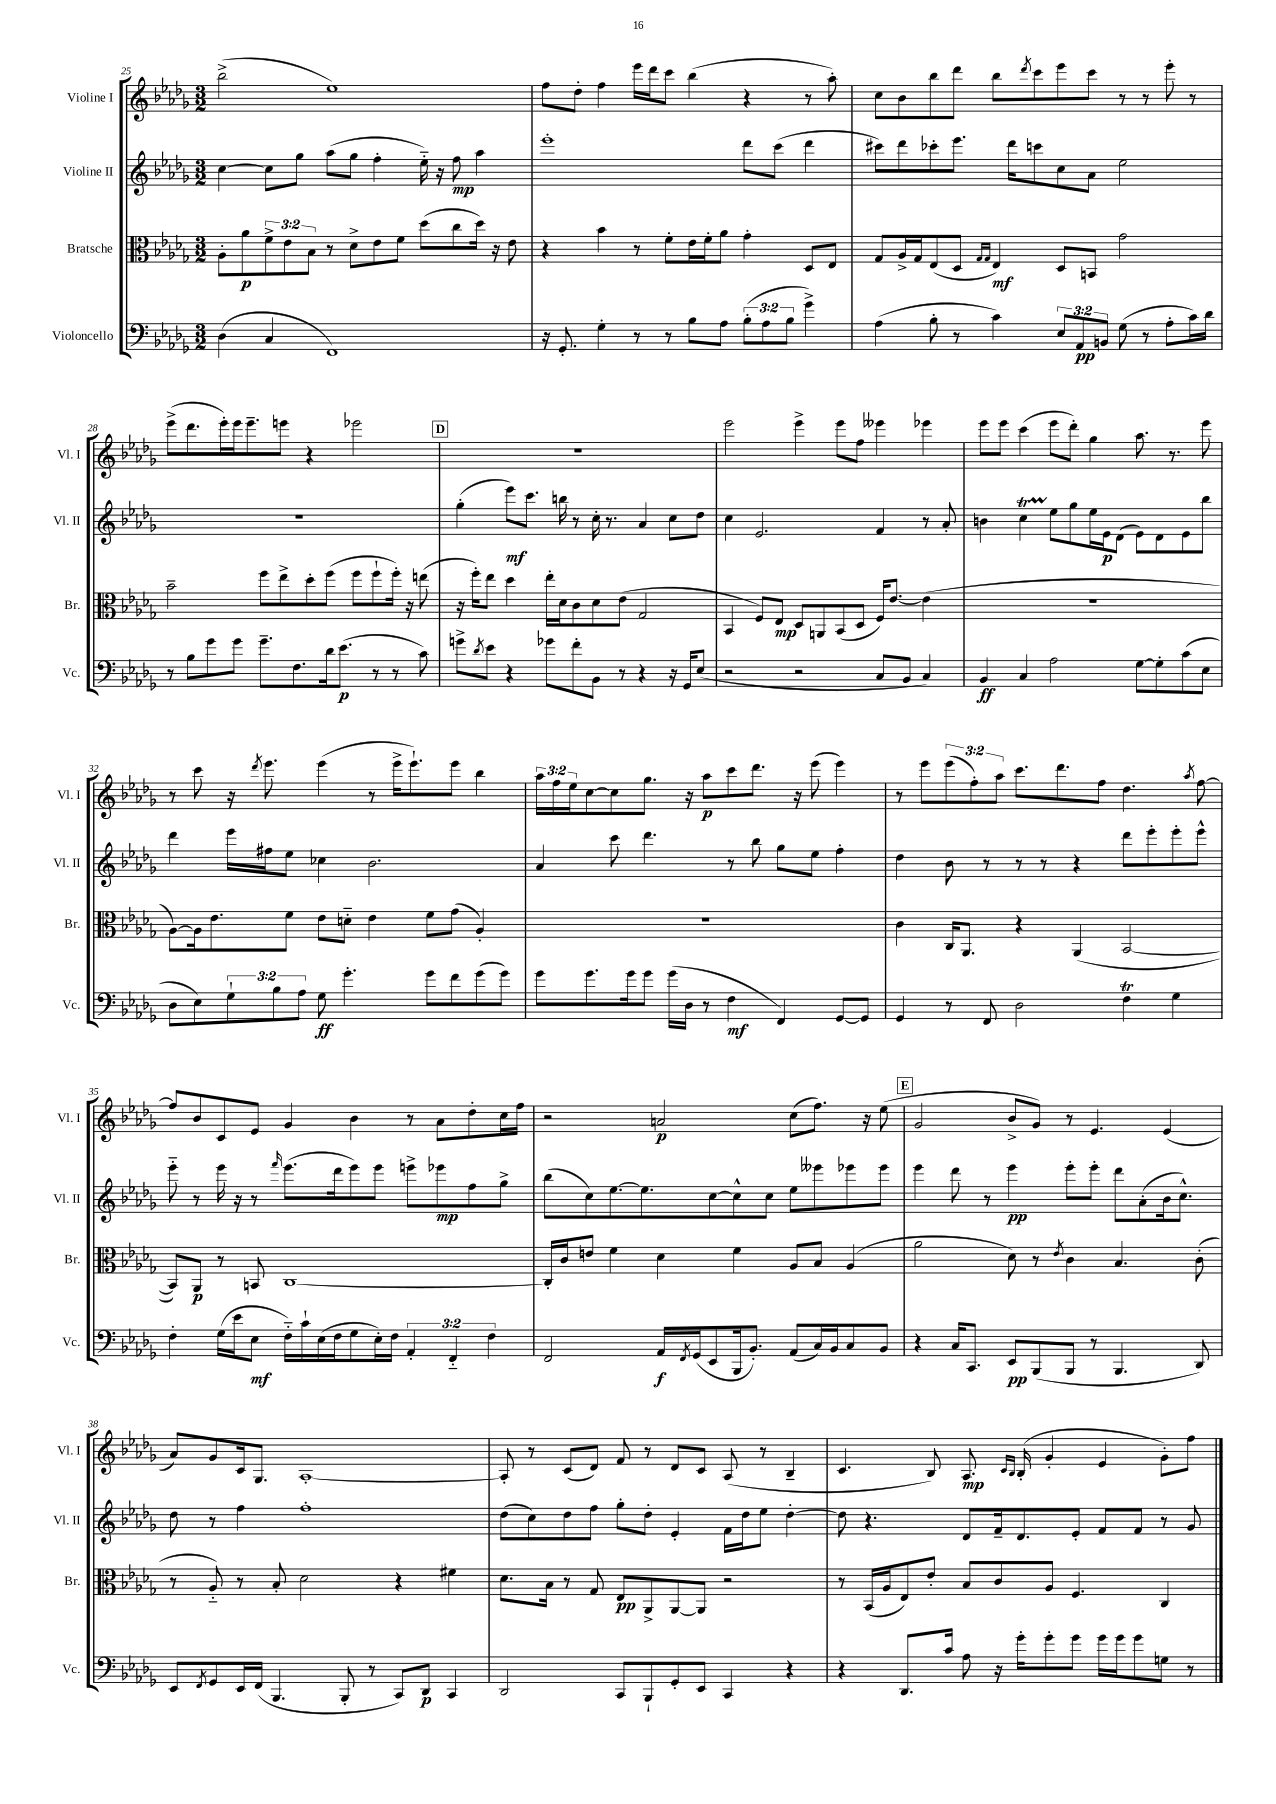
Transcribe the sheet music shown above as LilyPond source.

<<
\new StaffGroup <<
\new Staff = "s0" \with { instrumentName = "Violine I" shortInstrumentName = "Vl. I" } {
    \clef treble \key des \major \numericTimeSignature \time 3/2 \override Staff.TupletNumber.text = #tuplet-number::calc-fraction-text
    bes''2->( ees''1) |
    f''8 des''8-. f''4 ees'''16 des'''16 c'''8 bes''4( r4 r8 aes''8-.) |
    c''8 bes'8 bes''8 des'''8 bes''8 \acciaccatura { des'''8 } c'''8 ees'''8 c'''8 r8 r8 ees'''8-. r8 |
    ees'''8->( des'''8. ees'''16-.) ees'''16 ees'''8.-- e'''8 r4 ees'''2 |
    \mark \markup { \box "D" } R1. |
    ees'''2 ees'''4-> ees'''8 f''8 eeses'''4 ees'''4 |
    ees'''8 ees'''8 c'''4( ees'''8 des'''8-.) ges''4 aes''8. r8. ees'''8 |
    r8 c'''8 r16 \acciaccatura { des'''8 } ees'''8. ees'''4( r8 ees'''16-> ees'''8.-!) ees'''8 bes''4 |
    \tuplet 3/2 { aes''16 f''16 ees''16 } c''8~ c''8 ges''8. r16 aes''8\p c'''8 des'''8. r16 ees'''8( ees'''4) |
    r8 ees'''8 \tuplet 3/2 { ees'''8( f''8-.) aes''8 } c'''8. des'''8. f''8 des''4. \acciaccatura { aes''8 } f''8~ |
    f''8 bes'8 c'8 ees'8 ges'4 bes'4 r8 aes'8 des''8-. c''16 f''16 |
    r2 a'2\p c''8( f''8.) r16 ees''8( |
    \mark \markup { \box "E" } ges'2 bes'8-> ges'8) r8 ees'4. ees'4( |
    aes'8) ges'8 c'16 ges8. aes1~-. |
    aes8-. r8 c'8( des'8) f'8 r8 des'8 c'8 aes8( r8 bes4-- |
    c'4. bes8) aes8.\mp \grace { c'16 bes16 } bes16-.( ges'4-. ees'4 ges'8-.) f''8 \bar "|." |
}
\new Staff = "s1" \with { instrumentName = "Violine II" shortInstrumentName = "Vl. II" } {
    \clef treble \key des \major \numericTimeSignature \time 3/2
    c''4~ c''8 ges''8 aes''8( ges''8 f''4-. ees''16-_) r16 f''8\mp aes''4 |
    ees'''1-. des'''8 c'''8( des'''4 |
    cis'''8) des'''8 ces'''8-. ees'''8. des'''16 c'''8 c''8 aes'8 ees''2 |
    R1. |
    \mark \markup { \box "D" } ges''4-.( ees'''8\mf) c'''8. b''16 r8 c''16-. r8. aes'4 c''8 des''8 |
    c''4 ees'2. f'4 r8 aes'8-. |
    b'4 c''4\startTrillSpan ees''8\stopTrillSpan ges''8 ees''16 ees'16\p des'8( ees'8) des'8 ees'8 bes''8 |
    des'''4 ees'''16 fis''16 ees''8 ces''4 bes'2. |
    aes'4 c'''8 des'''4. r8 bes''8 ges''8 ees''8 f''4-. |
    des''4 bes'8 r8 r8 r8 r4 des'''8 ees'''8-. ees'''8-. ees'''8-^ |
    ees'''8-_ r8 ees'''16 r16 r8 \grace { f'''16 } ees'''8.( des'''16 ees'''8) ees'''8 e'''8-> ees'''8\mp f''8 ges''8-> |
    bes''8( c''8) ees''8.~ ees''8. c''8~ c''8-^ c''8 ees''8 eeses'''8 ees'''8 ees'''8 |
    \mark \markup { \box "E" } ees'''4 des'''8 r8 ees'''4\pp ees'''8-. ees'''8-. des'''8 aes'8-.( bes'16 c''8.-^) |
    des''8 r8 f''4 f''1-. |
    des''8( c''8) des''8 f''8 ges''8-. des''8-. ees'4-. f'16 des''16 ees''8 des''4~-. |
    des''8 r4. des'8 f'16-- des'8. ees'8-. f'8 f'8 r8 ges'8 \bar "|." |
}
\new Staff = "s2" \with { instrumentName = "Bratsche" shortInstrumentName = "Br." } {
    \clef alto \key des \major \numericTimeSignature \time 3/2 \override Staff.TupletNumber.text = #tuplet-number::calc-fraction-text
    aes8-. aes'8\p \tuplet 3/2 { f'8-> ees'8 bes8 } r8 des'8-> ees'8 f'8 des''8( c''8 des''16) r16 ees'8 |
    r4 bes'4 r8 f'8-. ees'16 f'16-. aes'8 ges'4-. des8 ees8 |
    ges8 aes16-> ges16 ees8( des8 \grace { ges16 ges16 } ees4\mf) des8 b,8 ges'2 |
    bes'2-- f''8 ees''8-> des''8-. f''8( f''8 f''8-! f''16-.) r16 e''8( |
    \mark \markup { \box "D" } r16 f''16-.) ees''8 des''4 ees''16-. des'16 c'8 des'8 ees'8( ges2 |
    bes,4 f8) ees8\mp des8 a,8 bes,8( des8 f16) ees'8.~ ees'4( |
    R1. |
    aes8~) aes16 ees'8. f'8 ees'8 d'8-_ ees'4 f'8 ges'8( aes4-.) |
    R1. |
    c'4 c16 aes,8. r4 aes,4( bes,2~ |
    bes,8) aes,8\p r8 b,8 c1~ |
    c16-. c'16 e'8 f'4 des'4 f'4 aes8 bes8 aes4( |
    \mark \markup { \box "E" } aes'2 des'8) r8 \acciaccatura { ees'8 } c'4 bes4. c'8-.( |
    r8 aes8-_) r8 bes8-. des'2 r4 fis'4 |
    des'8. bes16 r8 ges8 ees8\pp aes,8-> aes,8~ aes,8 r2 |
    r8 bes,16( aes16 ees8) ees'8-. bes8 c'8 aes8 f4. c4 \bar "|." |
}
\new Staff = "s3" \with { instrumentName = "Violoncello" shortInstrumentName = "Vc." } {
    \clef bass \key des \major \numericTimeSignature \time 3/2 \override Staff.TupletNumber.text = #tuplet-number::calc-fraction-text
    des4( c4 f,1) |
    r16 ges,8.-. ges4-. r8 r8 bes8 aes8 \tuplet 3/2 { bes8-.( aes8 bes8 } ges'4->) |
    aes4( bes8-. r8 c'4) \tuplet 3/2 { ees8 aes,8\pp b,8 } ges8( r8 aes8-. c'16) des'16 |
    r8 bes8 ges'8 ges'8 ges'8.-- f8. des'16 ees'8.\p( r8 r8 c'8) |
    \mark \markup { \box "D" } g'8-> \acciaccatura { des'8 } ees'8 r4 ges'8 f'8-. bes,8 r8 r4 r16 ges,16 ees8( |
    r2 r2 c8 bes,8 c4) |
    bes,4\ff c4 aes2 ges8~ ges8-. c'8( ees8 |
    des8 ees8) \tuplet 3/2 { ges8-! bes8 aes8 } ges8\ff ges'4.-. ges'8 f'8 ges'8( ges'8) |
    ges'8 ges'8. ges'16 ges'8 ges'16( des16 r8 f4\mf f,4) ges,8~ ges,8 |
    ges,4 r8 f,8 des2 f4\trill ges4 |
    f4-. ges16( ees'16 ees8\mf f16-_) c'16-! ees16( f16 ges8 ees16-.) f16 \tuplet 3/2 { aes,4-. f,4-_ f4 } |
    f,2 aes,16\f \acciaccatura { f,8 } ges,16( ees,8 bes,,16 bes,8.-.) aes,8( c16) bes,16 c8 bes,8 |
    \mark \markup { \box "E" } r4 c16 c,8. ees,8\pp bes,,8( bes,,8 r8 bes,,4. des,8) |
    ees,8 \acciaccatura { f,8 } ges,8 ees,16 f,16( bes,,4. bes,,8-. r8 c,8) des,8\p c,4 |
    des,2 c,8 bes,,8-! ges,8-. ees,8 c,4 r4 |
    r4 des,8. c'16 aes8 r16 ges'16-. ges'8-. ges'8 ges'16 ges'16 ges'8 g8 r8 \bar "|." |
}
>>
>>
\layout { \context { \Score currentBarNumber = #25 } }
